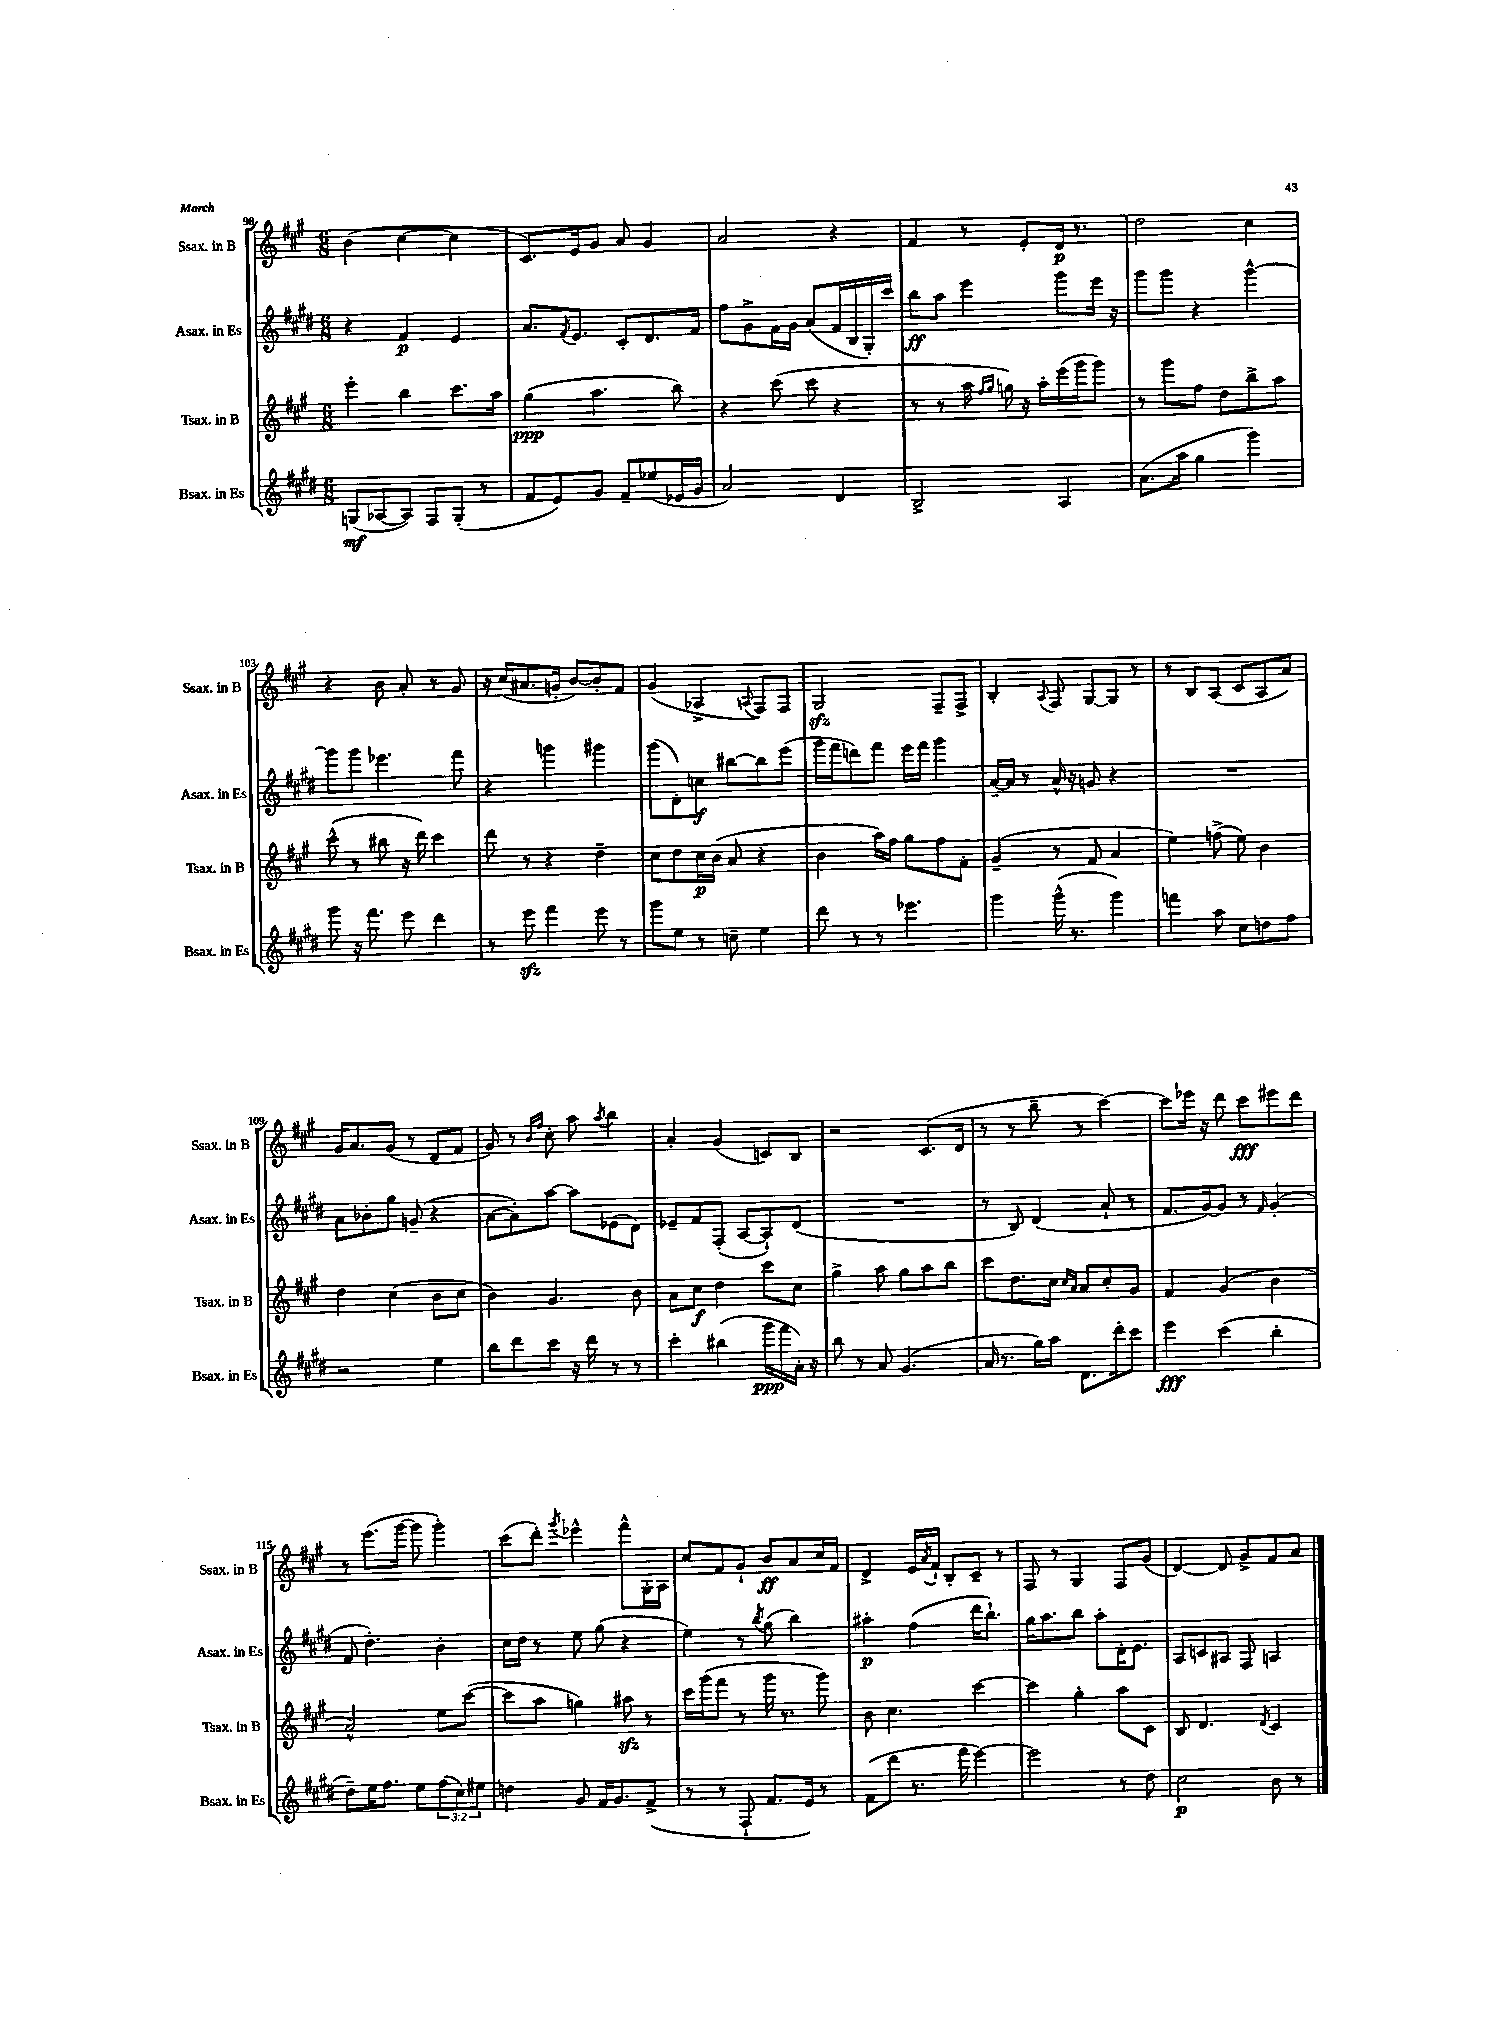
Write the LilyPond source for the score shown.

<<
\new StaffGroup <<
\new Staff = "s0" \with { instrumentName = "Ssax. in B" shortInstrumentName = "Ssax. in B" } {
    \clef treble \key a \major \numericTimeSignature \time 6/8
    b'4( cis''4~ cis''4 |
    cis'8.) e'16 gis'8 a'8 gis'4 |
    a'2 r4 |
    fis'4 r8 e'8-. d'16\p r8. |
    d''2 cis''4 |
    r4 b'8 a'8-. r8 gis'8 |
    r16 cis''16( ais'8. g'16-. b'8~) b'8-. fis'8 |
    gis'4( aes4-> \appoggiatura { a8 } fis8) fis8 |
    gis2\sfz fis8-- fis8-> |
    b4-. \appoggiatura { a8 } fis8 gis8~ gis8 r8 |
    r8 b8 a8( cis'8 a8 a'8) |
    gis'16 a'8. gis'8( r8 d'8 fis'8 |
    gis'8) r8 \grace { b'16 fis''16 } cis''8-. a''8 \acciaccatura { a''8 } b''4 |
    a'4-. gis'4( c'8) b8 |
    r2 cis'8.( d'16 |
    r8 r8 b''8-- r8 cis'''4~) |
    cis'''8 ees'''16 r16 d'''8 cis'''8\fff eis'''8 d'''8 |
    r8 e'''8.( gis'''16~ gis'''8 gis'''4-.) |
    cis'''8( d'''8-.) \acciaccatura { gis'''8 } ees'''4-^ fis'''8-^ gis16-. a16 |
    cis''8 fis'8 gis'8-! b'8\ff a'8 cis''16 fis'16 |
    d'4-> e'16 \acciaccatura { a'8 } fis'16-! b8-. cis'8-- r8 |
    fis8 r8 gis4 fis8 gis'8( |
    d'4~) d'8 gis'8-> fis'8 a'8 \bar "|." |
}
\new Staff = "s1" \with { instrumentName = "Asax. in Es" shortInstrumentName = "Asax. in Es" } {
    \clef treble \key e \major \numericTimeSignature \time 6/8
    r4 fis'4\p e'4 |
    a'8. \acciaccatura { fis'8 } e'8. cis'8-. dis'8. fis'16 |
    fis''8 gis'8-> fis'16 gis'16 a'8( fis'16 b16 gis16-.) cis'''16 |
    b''8\ff a''8 e'''4 gis'''8 e'''16 r16 |
    gis'''8 gis'''8 r4 gis'''4~-^ |
    gis'''8 gis'''8 ees'''4. fis'''8 |
    r4 g'''4 gis'''4 |
    gis'''8( dis'8-.) c''8\f bis''8~ bis''8 e'''8( |
    gis'''16 fis'''16 d'''8) fis'''8 e'''16 fis'''16 gis'''4 |
    a'16~-- a'16 r8 a'16-^ r16 g'8 r4 |
    R2. |
    a'8 bes'8-. gis''8 g'8--( r4 |
    a'8~ a'8-.) a''8~ a''8 ees'8( dis'8) |
    ees'8-- fis'8 fis8-.( a8~ a8-!) dis'8( |
    R2. |
    r8 b8) dis'4( a'8-! r8 |
    fis'8. gis'16~) gis'8 r8 \grace { fis'16 } gis'4-.( |
    fis'8 dis''4.-.) b'4-. |
    cis''16 dis''16 r8 e''8 gis''8( r4 |
    e''4) r8 \acciaccatura { b''8 } gis''8( b''4) |
    ais''4-.\p fis''4( dis'''16 b''8.-!) |
    gis''16 a''8. b''8 a''8-. dis'16-. e'8. |
    a8 c'8 ais8 fis8 a4 \bar "|." |
}
\new Staff = "s2" \with { instrumentName = "Tsax. in B" shortInstrumentName = "Tsax. in B" } {
    \clef treble \key a \major \numericTimeSignature \time 6/8
    e'''4-. b''4 cis'''8. a''16 |
    gis''4\ppp( a''4. b''8) |
    r4 cis'''8( cis'''8 r4 |
    r8 r8 a''16 \grace { fis''16 gis''16 } g''16) r16 a''16-. e'''16( gis'''16 gis'''8) |
    r8 gis'''8 fis''8 d''8 b''8-> a''8 |
    cis'''8-^( r8 bis''8 r16 d'''16) cis'''4 |
    d'''8 r8 r4 d''4-- |
    cis''8 d''8 cis''16\p b'16( a'8 r4 |
    b'4 a''16) fis''16 gis''8 fis''8 fis'8-. |
    gis'4--( r8 fis'8 a'4 |
    e''4) f''8->( e''8) b'4 |
    d''4 cis''4( b'8 cis''8 |
    b'4) gis'4. b'8 |
    a'8 cis''8\f d''4 cis'''8 cis''8 |
    gis''4-> a''8 gis''8 a''8 b''8 |
    cis'''8 d''8. cis''16 \grace { cis''16 a'16 } a'8 cis''8-. gis'8 |
    fis'4 gis'4( b'4 |
    a'2-^) e''8 cis'''8~( |
    cis'''8 a''8 g''4) ais''8\sfz r8 |
    cis'''16 gis'''16( fis'''8 r8 gis'''16 r8. gis'''8) |
    b'8 cis''4. cis'''4~ |
    cis'''4 gis''4-. a''8 cis'8 |
    b8 d'4. \acciaccatura { d'8 } cis'4 \bar "|." |
}
\new Staff = "s3" \with { instrumentName = "Bsax. in Es" shortInstrumentName = "Bsax. in Es" } {
    \clef treble \key e \major \numericTimeSignature \time 6/8 \override Staff.TupletNumber.text = #tuplet-number::calc-fraction-text
    g8\mf( aes8~ aes8) fis8 g8-.( r8 |
    fis'8 e'8) gis'8 fis'8-- ees''8( ees'16 gis'16 |
    a'2) dis'4 |
    b2-> a4 |
    a'8.( a''16 gis''4 gis'''4) |
    gis'''8 r16 fis'''8. e'''8 dis'''4 |
    r8 e'''8\sfz fis'''4 e'''8 r8 |
    gis'''8 e''8 r8 c''8-- e''4 |
    dis'''8 r8 r8 ees'''4. |
    gis'''4 gis'''16-^( r8. gis'''4) |
    f'''4 a''8 cis''8 d''8 fis''8 |
    r2 e''4 |
    b''8 dis'''8 cis'''8 r16 dis'''16 r8 r8 |
    cis'''4-. bis''4( gis'''16\ppp fis'''16 a'16-.) r16 |
    b''8 r8 a'8 gis'4.( |
    a'16 r8. gis''16) a''16 dis'8. dis'''16-. cis'''8 |
    e'''4\fff cis'''4( b''4-. |
    dis''8--) e''16 fis''8. e''8 \tuplet 3/2 { fis''8( cis''8) eis''8 } |
    d''4 gis'8 fis'16 gis'8. fis'8->( |
    r8 r8 fis8-! fis'8. e'16) r8 |
    fis'8( dis'''8 r8. fis'''16 e'''4~) |
    e'''2 r8 dis''8 |
    cis''2\p b'8 r8 \bar "|." |
}
>>
>>
\layout { \context { \Score currentBarNumber = #98 } }
